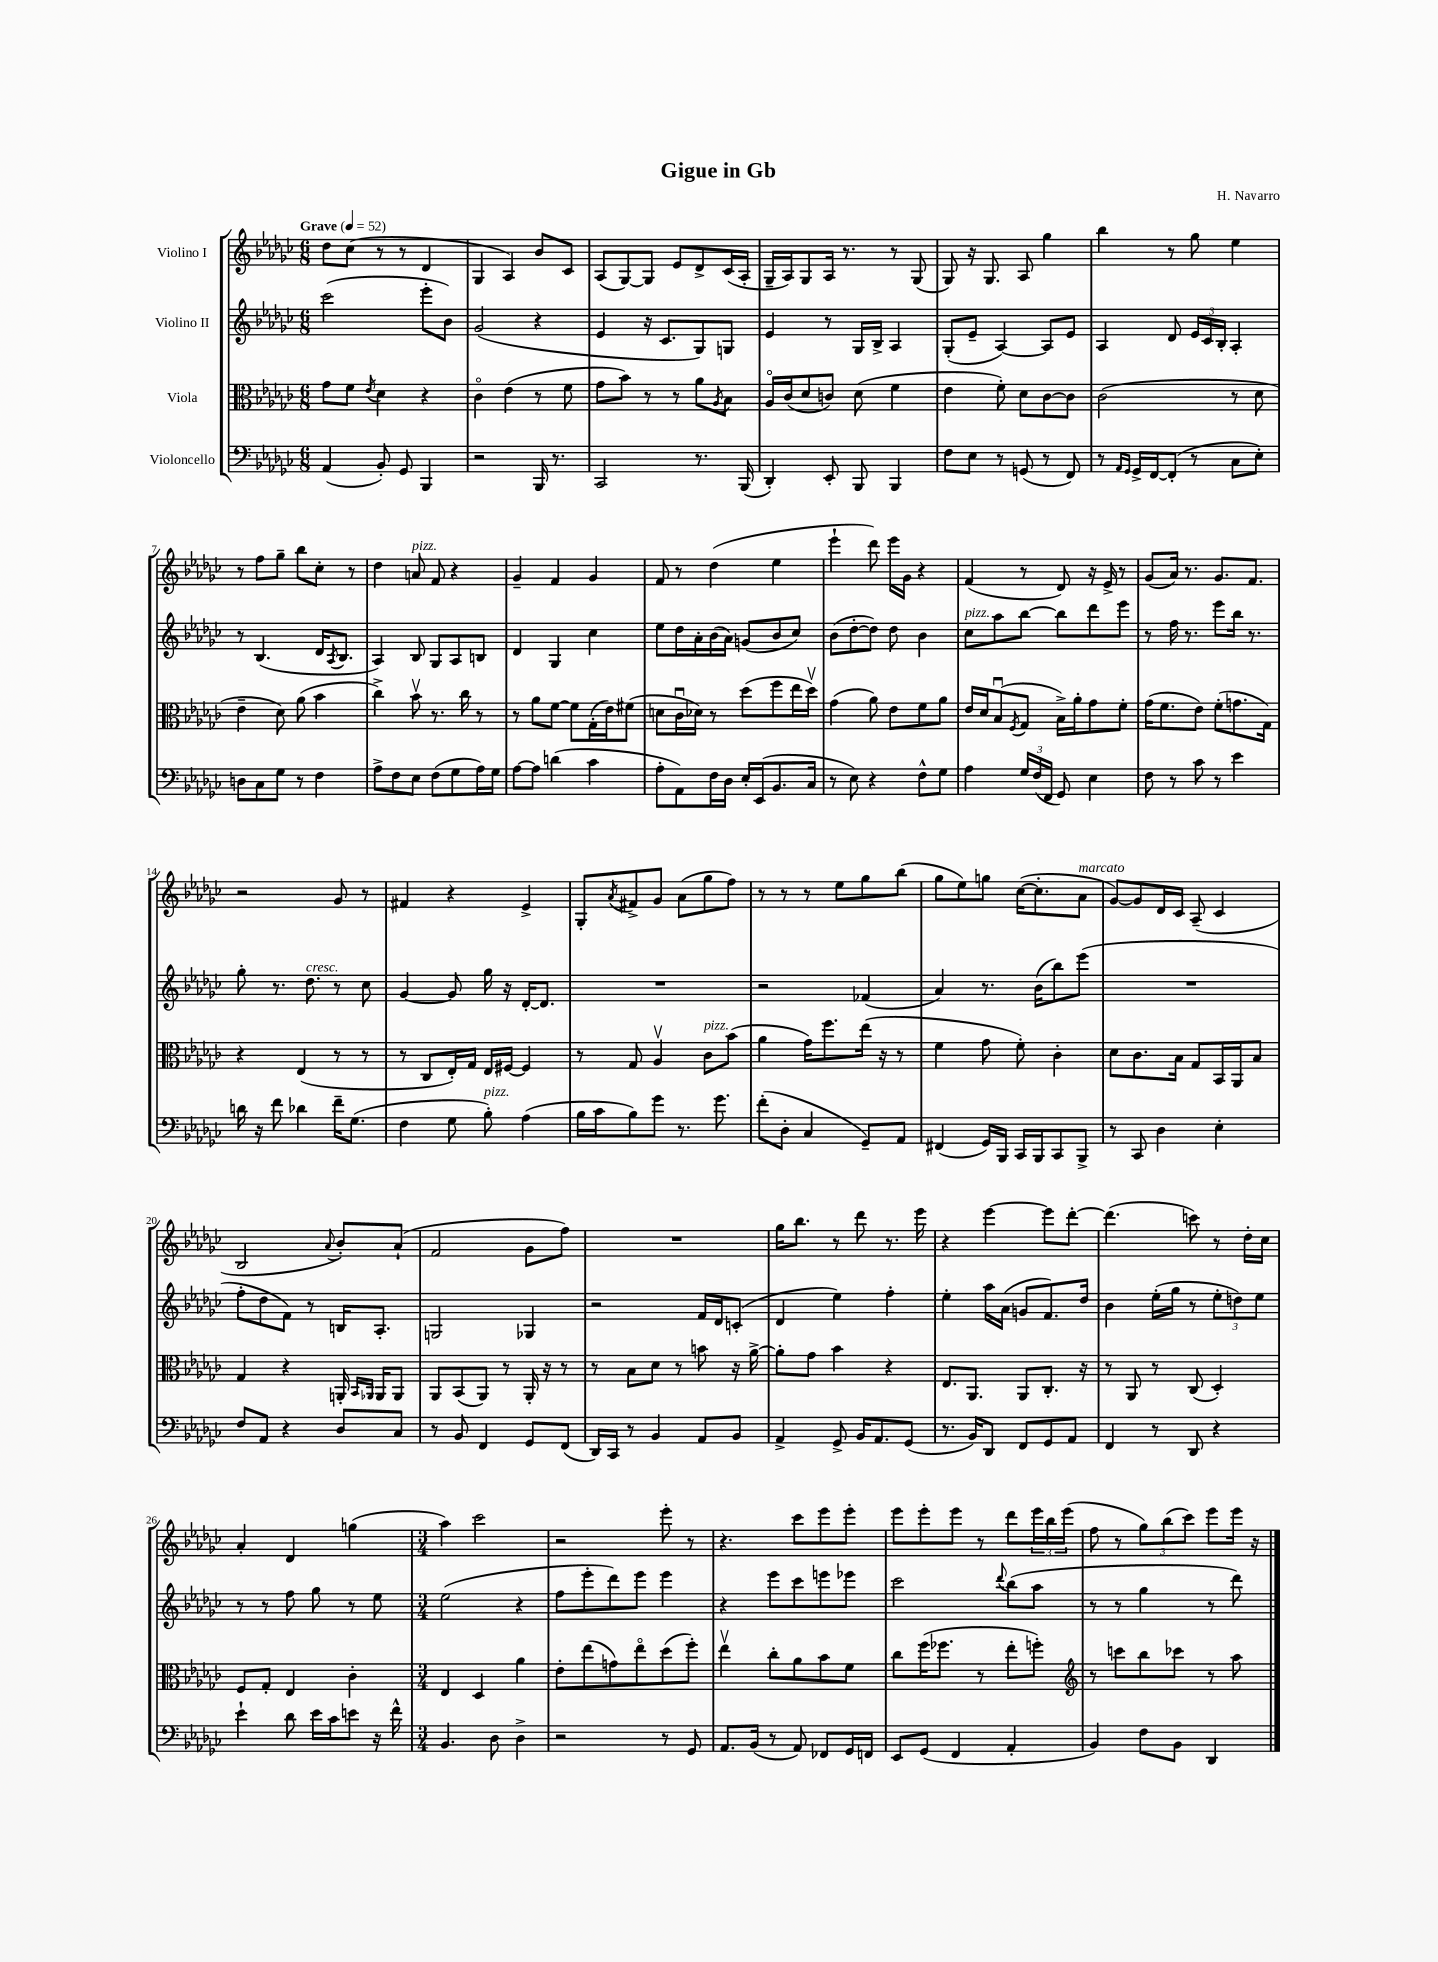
\header { title = "Gigue in Gb" composer = "H. Navarro" }
<<
\new StaffGroup <<
\new Staff = "s0" \with { instrumentName = "Violino I" } {
    \clef treble \key ges \major \numericTimeSignature \time 6/8 \tempo "Grave" 4 = 52
    des''8 ces''8( r8 r8 des'4 |
    ges4 aes4) bes'8 ces'8 |
    aes8( ges8~) ges8 ees'8 des'8-> ces'16( aes16-. |
    ges16-- aes16) ges8 aes16 r8. r8 ges8( |
    ges8) r16 ges8. aes8 ges''4 |
    bes''4 r8 ges''8 ees''4 |
    r8 f''8 ges''8-- bes''8 ces''8-. r8 |
    des''4 a'8^\markup { \italic "pizz." } f'8 r4 |
    ges'4-- f'4 ges'4 |
    f'8 r8 des''4( ees''4 |
    ees'''4-! des'''8) ees'''16 ges'16 r4 |
    f'4( r8 des'8) r16 ees'16-> r8 |
    ges'8( aes'16) r8. ges'8. f'8. |
    r2 ges'8 r8 |
    fis'4 r4 ees'4-> |
    ges8-. \acciaccatura { aes'8 } fis'8-> ges'8 aes'8( ges''8 f''8) |
    r8 r8 r8 ees''8 ges''8 bes''8( |
    ges''8 ees''8) g''8 ces''16~( ces''8.-. aes'8^\markup { \italic "marcato" } |
    ges'8~) ges'8 des'16 ces'16 aes8--( ces'4 |
    bes2 \appoggiatura { aes'8 } bes'8-.) aes'8-!( |
    f'2 ges'8 f''8) |
    R2. |
    ges''16 bes''8. r8 des'''8 r8. ees'''16 |
    r4 ees'''4~ ees'''8 des'''8~-. |
    des'''4.( c'''8) r8 des''16-. ces''16 |
    aes'4-. des'4 g''4( |
    \numericTimeSignature \time 3/4 aes''4) ces'''2 |
    r2 ees'''8-. r8 |
    r4. ces'''8 ees'''8 ees'''8-. |
    ees'''8 ees'''8-. ees'''8 r8 des'''8 \tuplet 3/2 { ees'''16 bes''16 ees'''16( } |
    f''8 r8 \tuplet 3/2 { ges''8) bes''8( ces'''8) } ees'''8 ees'''16 r16 \bar "|." |
}
\new Staff = "s1" \with { instrumentName = "Violino II" } {
    \clef treble \key ges \major \numericTimeSignature \time 6/8
    ces'''2( ees'''8-. bes'8) |
    ges'2( r4 |
    ees'4 r16 ces'8. ges8) g8 |
    ees'4 r8 ges16 bes16-> aes4 |
    ges8-.( ees'8-- aes4~) aes8 ees'8 |
    aes4 des'8 \tuplet 3/2 { ees'16 ces'16 bes16-. } aes4-. |
    r8 bes4.( des'16 \acciaccatura { aes8 } bes8. |
    aes4) bes8 ges8 aes8 b8 |
    des'4 ges4 ces''4 |
    ees''8 des''16 aes'16-. bes'16( aes'16) g'8( bes'8 ces''8) |
    bes'8( des''8~-. des''8) des''8 bes'4 |
    ces''8^\markup { \italic "pizz." } aes''8 bes''8~ bes''8 des'''8 ees'''8 |
    r8 f''16 r8. ees'''8 bes''16 r8. |
    ges''8-. r8. des''8.^\markup { \italic "cresc." } r8 ces''8 |
    ges'4~ ges'8 ges''16 r16 des'16~-. des'8. |
    R2. |
    r2 fes'4( |
    aes'4) r8. bes'16( bes''8) ees'''8( |
    R2. |
    f''8-. des''8 f'8) r8 b16 aes8.-. |
    g2 ges4 |
    r2 f'16 des'16 c'8-.( |
    des'4 ees''4) f''4-. |
    ees''4-. aes''16 aes'16( g'8 f'8.) des''16 |
    bes'4 ees''16-.( ges''16 r8 \tuplet 3/2 { ees''8-. d''8) ees''8 } |
    r8 r8 f''8 ges''8 r8 ees''8 |
    \numericTimeSignature \time 3/4 ees''2( r4 |
    f''8 ees'''8-. des'''8) ees'''8 ees'''4 |
    r4 ees'''8 ces'''8 e'''8 ees'''8 |
    ces'''2 \appoggiatura { des'''8 } bes''8( aes''8 |
    r8 r8 ges''4 r8 des'''8) \bar "|." |
}
\new Staff = "s2" \with { instrumentName = "Viola" } {
    \clef alto \key ges \major \numericTimeSignature \time 6/8
    ges'8 f'8 \acciaccatura { ees'8 } des'4 r4 |
    ces'4\flageolet ees'4( r8 f'8 |
    ges'8 bes'8) r8 r8 aes'8 \acciaccatura { aes8 } bes8 |
    aes16\flageolet ces'16( des'8 c'8) des'8( f'4 |
    ees'4 f'8-.) des'8 ces'8~ ces'8 |
    ces'2( r8 des'8 |
    ees'4-- des'8) aes'8( bes'4 |
    ces''4->) bes'8\upbow r8. ces''16 r8 |
    r8 aes'8 f'8~ f'8 ges16-.( ees'16) fis'8( |
    d'8 ces'16\downbow des'16) r8 des''8( f''8 ees''16 des''16\upbow) |
    ges'4( aes'8) ees'8 f'8 aes'8 |
    ees'16 des'16 bes8\downbow( \acciaccatura { f8 } ges8 bes16->) aes'16-. ges'8 f'8-. |
    ges'16( f'8. ees'8) f'8-.( g'8. ges16) |
    r4 ees4( r8 r8 |
    r8 ces8 ees16-.) ges16 ees16 fis16~ fis4 |
    r8 ges8 aes4\upbow ces'8^\markup { \italic "pizz." } bes'8( |
    aes'4 ges'16) f''8. ees''16( r16 r8 |
    f'4 ges'8 f'8-.) ces'4-. |
    des'8 ces'8. bes16 ges8 bes,16 aes,16 bes8 |
    ges4 r4 a,16-. \grace { bes,16 aes,16 } aes,16 aes,8 |
    aes,8 bes,8( aes,8) r8 aes,16-. r16 r8 |
    r8 bes8 des'8 r8 b'8 r16 aes'16~-> |
    aes'8-. ges'8 bes'4 r4 |
    ees8. aes,8. aes,8 ces8.-. r16 |
    r8 aes,8 r8 ces8( des4-.) |
    f8 ges8-. ees4 ces'4-. |
    \numericTimeSignature \time 3/4 ees4 des4 aes'4 |
    ees'8-. ees''8( g'8) ees''8\flageolet des''8( f''8-.) |
    ees''4\upbow ces''8-. aes'8 bes'8 f'8 |
    ces''8 f''16( fes''8. r8 ees''8-. f''8-.) |
    \clef treble r8 c'''8 bes''8 ces'''8 r8 aes''8 \bar "|." |
}
\new Staff = "s3" \with { instrumentName = "Violoncello" } {
    \clef bass \key ges \major \numericTimeSignature \time 6/8
    aes,4( bes,8-.) ges,8 bes,,4 |
    r2 bes,,16 r8. |
    ces,2 r8. bes,,16( |
    des,4-.) ees,8-. bes,,8 bes,,4 |
    f8 ees8 r8 g,8( r8 f,8) |
    r8 \grace { aes,16 ges,16 } ges,16-> f,16~ f,8-.( r8 ces8 ees8-.) |
    d8 ces8 ges8 r8 f4 |
    aes8-> f8 ees8 f8( ges8 aes16) ges16 |
    aes8~ aes8 d'4( ces'4 |
    aes8-. aes,8) f16 des16 ees16-. ees,16( bes,8. ces16 |
    r8 ees8) r4 f8-^ ges8 |
    aes4 \tuplet 3/2 { ges16 f16( f,16 } ges,8) ees4 |
    f8 r8 ces'8 r8 ees'4 |
    d'16 r16 f'8 des'4 f'16-- ges8.( |
    f4 ges8 bes8-.^\markup { \italic "pizz." }) aes4( |
    bes16 ces'16 bes8) ges'8 r8. ges'8. |
    f'8-.( des8-. ces4 ges,8--) aes,8 |
    fis,4( ges,16) bes,,16 ces,16 bes,,16 ces,8 bes,,8-> |
    r8 ces,8 des4 ees4-. |
    f8 aes,8 r4 des8 ces8 |
    r8 bes,8 f,4 ges,8 f,8( |
    des,16) ces,16 r8 bes,4 aes,8 bes,8 |
    aes,4-> ges,8-> bes,16 aes,8. ges,8( |
    r8. bes,16) des,8 f,8 ges,8 aes,8 |
    f,4 r8 des,8 r4 |
    ees'4-! des'8 ees'16 ces'16 e'8 r16 f'16-^ |
    \numericTimeSignature \time 3/4 bes,4. des8 des4-> |
    r2 r8 ges,8 |
    aes,8. bes,16( r8 aes,8) fes,8 ges,16 f,16 |
    ees,8 ges,8( f,4 aes,4-. |
    bes,4) f8 bes,8 des,4 \bar "|." |
}
>>
>>
